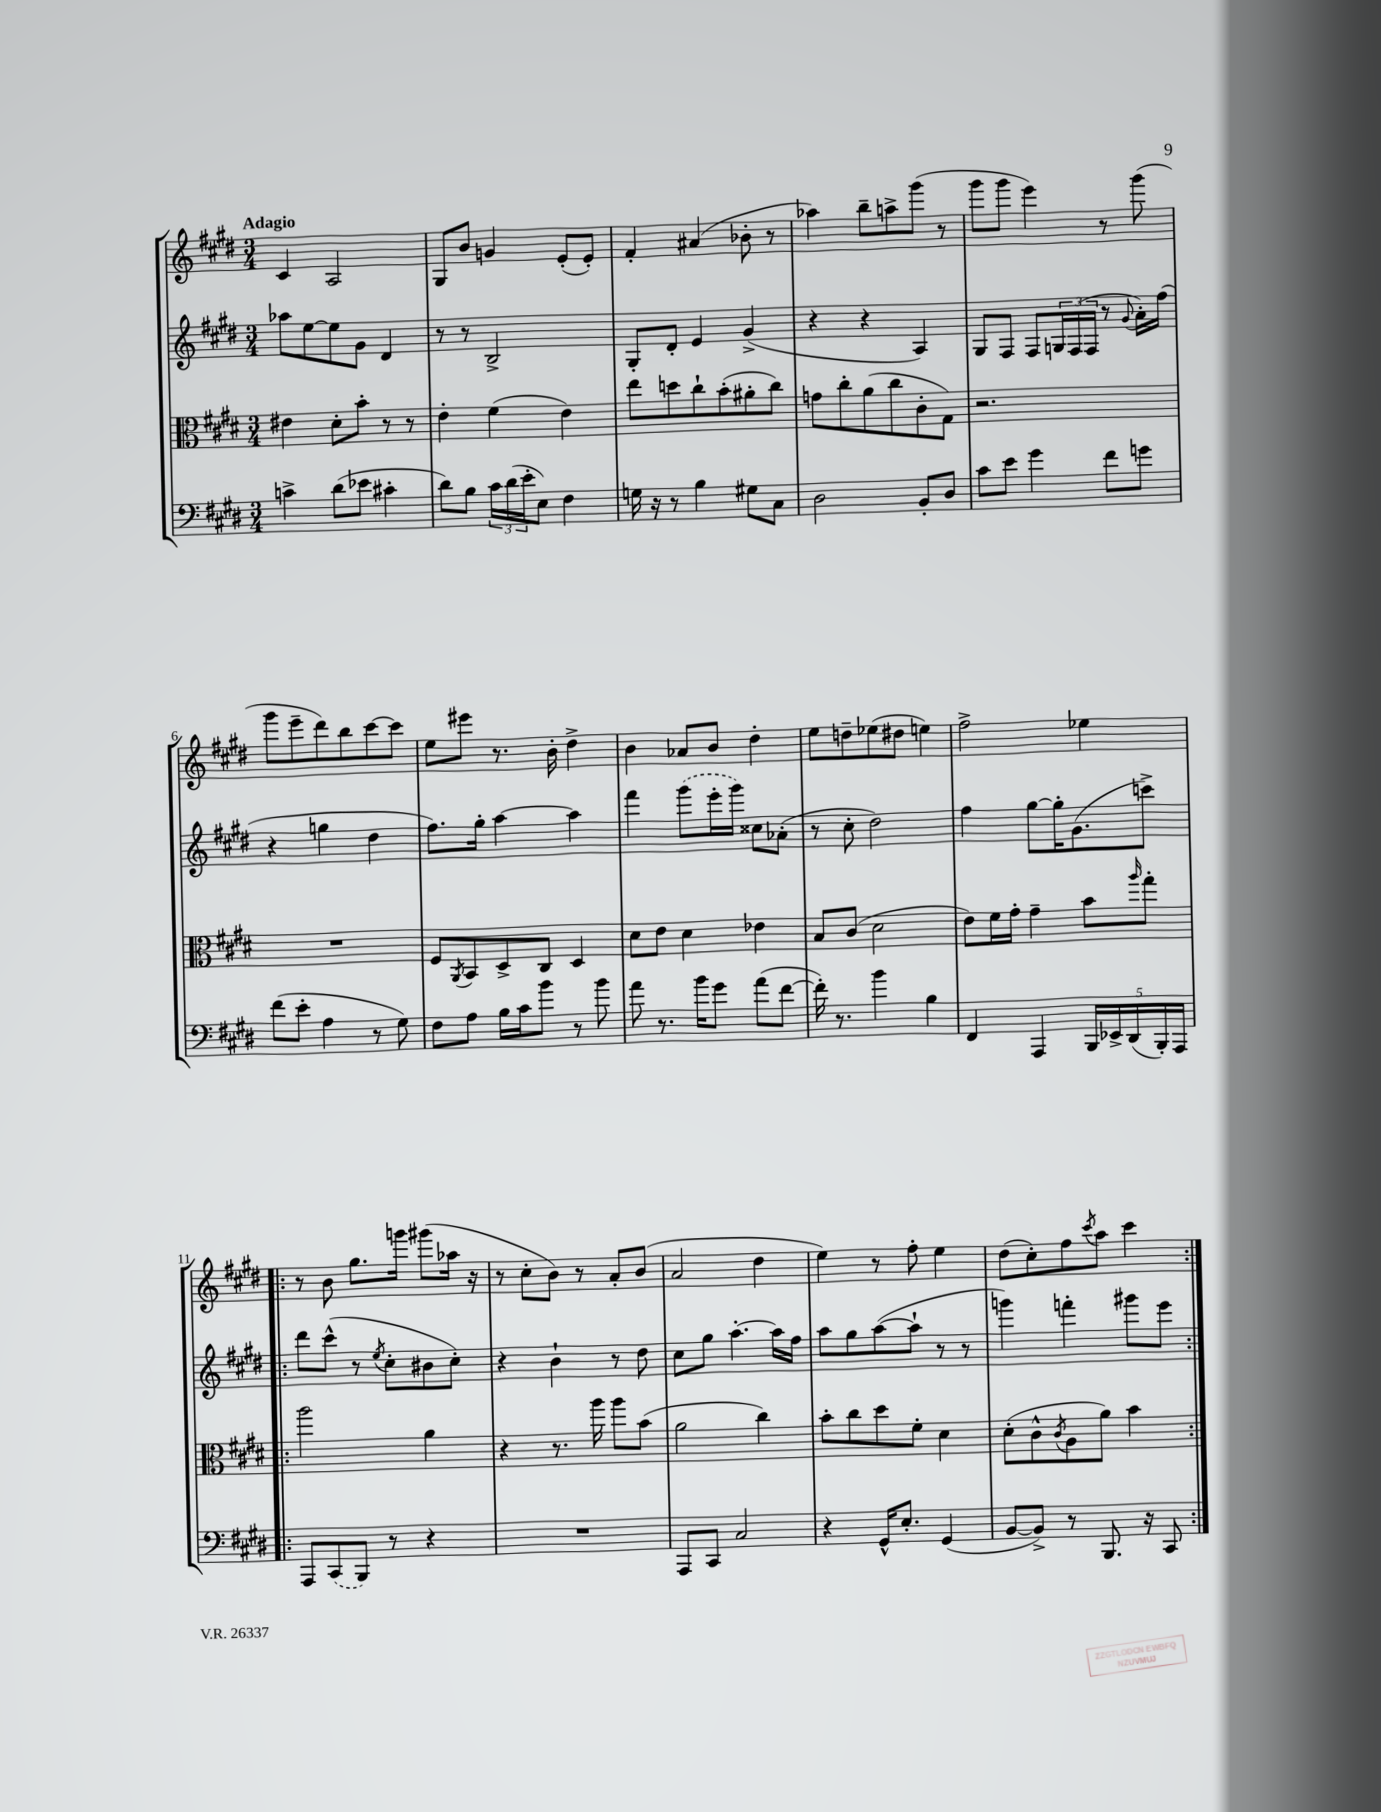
<<
\new StaffGroup <<
\new Staff = "s0" {
    \clef treble \key e \major \numericTimeSignature \time 3/4 \tempo "Adagio"
    cis'4 a2 |
    gis8 b'8 g'4 e'8-.( e'8-.) |
    fis'4-. ais'4( bes'8-. r8 |
    aes''4) b''8-- a''8-> gis'''8( r8 |
    gis'''8 gis'''8 e'''4) r8 gis'''8( |
    gis'''8 e'''8-- dis'''8) b''8 cis'''8~ cis'''8 |
    e''8 eis'''8 r8. b'16-. dis''4-> |
    b'4 aes'8 b'8 dis''4-. |
    e''8 d''8-- ees''8( dis''8 e''4) |
    fis''2-> ees''4 |
    \repeat volta 2 { r8 b'8 gis''8. g'''16 gis'''8( aes''16 r16 |
    r8 cis''8-. b'8) r8 a'8-. b'8( |
    a'2 dis''4 |
    e''4) r8 fis''8-. e''4 |
    dis''8( cis''8-.) fis''8 \acciaccatura { cis'''8 } a''8 cis'''4 | }
}
\new Staff = "s1" {
    \clef treble \key e \major \numericTimeSignature \time 3/4
    aes''8 e''8~ e''8 gis'8 dis'4 |
    r8 r8 b2-> |
    gis8-. dis'8-. e'4 gis'4->( |
    r4 r4 a4) |
    gis8 fis8 fis8 \tuplet 3/2 { g16 fis16( fis16 } r8 \appoggiatura { gis'8 } a'16-.) fis''16( |
    r4 g''4 dis''4 |
    fis''8.) gis''16-. a''4~ a''4 |
    fis'''4 \once \slurDashed gis'''8( e'''16-. gis'''16) cisis''8 aes'8-.( |
    r8 cis''8-. dis''2) |
    fis''4 gis''8~ gis''16-. gis'8.( c'''8->) |
    \repeat volta 2 { dis'''8 cis'''8-^( r8 \acciaccatura { e''8 } cis''8-. bis'8 cis''8-.) |
    r4 b'4-! r8 dis''8 |
    cis''8 gis''8 a''4.~-. a''16 fis''16 |
    a''8 gis''8 a''8~( a''8-! r8 r8 |
    g'''4) f'''4-. gis'''8 e'''8 | }
}
\new Staff = "s2" {
    \clef alto \key e \major \numericTimeSignature \time 3/4
    eis'4 dis'8-. b'8-. r8 r8 |
    e'4-. fis'4( e'4) |
    e''8 d''8 cis''8-! b'8-.( ais'8-. cis''8) |
    g'8 cis''8-. a'8( cis''8 cis'8-. gis8) |
    r2. |
    R2. |
    fis8 \acciaccatura { a,8 } b,8 dis8-> cis8 dis4 |
    dis'8 e'8 dis'4 ees'4 |
    b8 cis'8( dis'2 |
    e'8) fis'16 gis'16-. gis'4-- b'8 \grace { a''16 } gis''8-. |
    \repeat volta 2 { a''2 a'4 |
    r4 r8. a''16 a''8 b'8( |
    a'2 cis''4) |
    b'8-. cis''8 dis''8 fis'8-. dis'4 |
    dis'8-.( cis'8-^ \acciaccatura { cis'8 } a8 a'8) b'4 | }
}
\new Staff = "s3" {
    \clef bass \key e \major \numericTimeSignature \time 3/4
    c'4-> dis'8( ees'8 cis'4-. |
    dis'8) b8 \tuplet 3/2 { cis'16 dis'16( e'16-. } e8) fis4 |
    g16 r16 r8 b4 gis8 cis8 |
    dis2 b,8-. dis8 |
    cis'8 e'8 gis'4 fis'8 g'8 |
    fis'8( e'8-. a4 r8 gis8) |
    fis8 a8 b16 cis'16 b'8 r8 b'8 |
    a'8 r8. b'16 gis'8 a'8( fis'8~ |
    fis'16-.) r8. b'4 b4 |
    fis,4 a,,4 \tuplet 5/4 { b,,16 ees,16-> dis,16( b,,16-.) a,,16 } |
    \repeat volta 2 { a,,8 \once \slurDashed cis,8( b,,8) r8 r4 |
    R2. |
    a,,8 cis,8 cis2 |
    r4 gis,16-^ e8.-. gis,4( |
    b,8~ b,8->) r8 b,,8. r16 cis,8 | }
}
>>
>>
